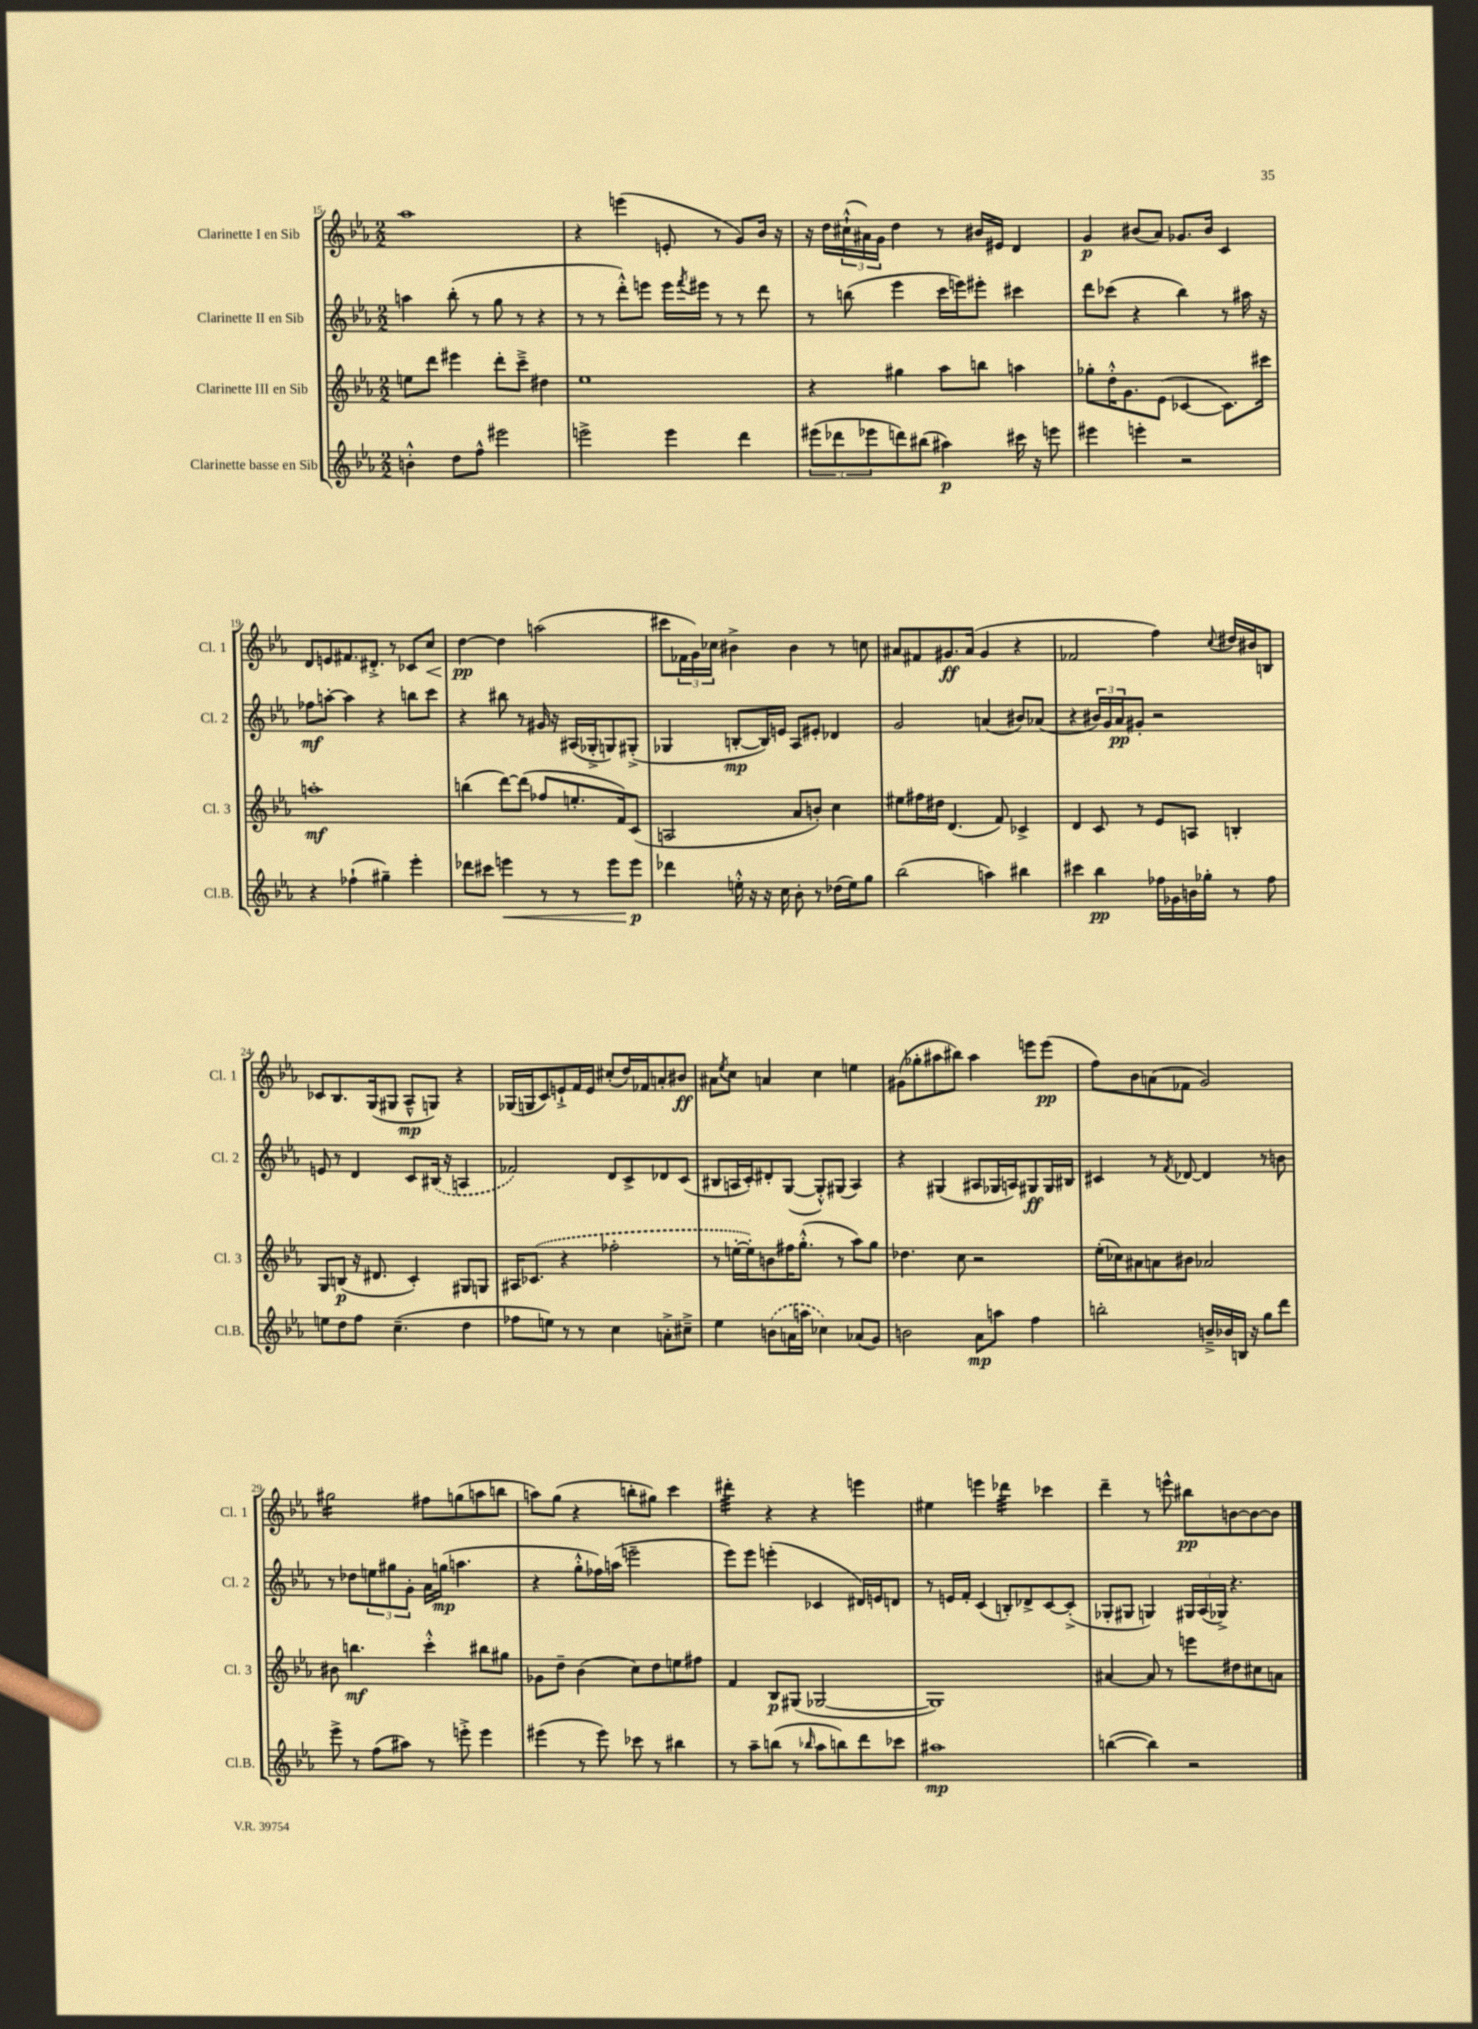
<<
\new StaffGroup <<
\new Staff = "s0" \with { instrumentName = "Clarinette I en Sib" shortInstrumentName = "Cl. 1" } {
    \clef treble \key ees \major \numericTimeSignature \time 2/2
    aes''1 |
    r4 e'''4( e'8-. r8 g'8) bes'16 r16 |
    r16 d''16 \tuplet 3/2 { cis''16-!-^( ais'16) g'16 } d''4 r8 bis'16 eis'16 d'4 |
    g'4\p bis'8( aes'8) ges'8. bis'16 c'4 |
    d'8 e'8 fis'8. dis'8.-.-> r8 ces'8 c''8\< |
    d''4~\pp\! d''4 a''2( |
    cis'''8 \tuplet 3/2 { fes'16 g'16) ces''16 } bis'4-> bis'4 r8 c''8 |
    ais'8 fis'8 gis'8.\ff ais'16( gis'4 r4 |
    fes'2 f''4) \appoggiatura { c''8 } dis''16 bis'16 b8 |
    ces'8 bes8. g16( gis8 aes8---^\mp g8) r4 |
    ges16( g16 c'8) e'8-!-> f'16 e'16 cis''8-.( d''16) fes'16 a'8-. bis'8\ff |
    ais'8 \acciaccatura { ees''8 } c''8 a'4 c''4 e''4 |
    gis'8( ges''8-. ais''8 bis''8) ais''4 e'''8 e'''8\pp( |
    f''8) bes'8 a'8( fes'8 g'2) |
    gis''2:16 fis''8 g''8( a''8 b''8 |
    a''8) g''8( r4 b''8-. gis''8) c'''4 |
    dis'''4:32-. r4 r4 e'''4 |
    eis''4 e'''4 des'''4:32 ces'''4 |
    d'''4-- r8 e'''8-^ bis''8\pp b'8~ b'8~ b'8 \bar "|." |
}
\new Staff = "s1" \with { instrumentName = "Clarinette II en Sib" shortInstrumentName = "Cl. 2" } {
    \clef treble \key ees \major \numericTimeSignature \time 2/2
    a''4 bes''8-.( r8 g''8 r8 r4 |
    r8 r8 d'''8-.-^) e'''8 e'''16 \acciaccatura { f'''8 } eis'''16 r8 r8 d'''8 |
    r8 b''8( ees'''4 c'''16 e'''16) eis'''8-. cis'''4 |
    d'''8 ces'''8( r4 bes''4) r8 ais''16 r16 |
    fes''8\mf a''8~-. a''4 r4 b''8 c'''8 |
    r4 bis''8 r8 gis'16 r16 ais16( ges16-.-> g8) gis8-.->( |
    ges4 b8~-.\mp b16) e'16 aes8 eis'8-. des'4 |
    g'2 a'4( bis'8) aes'8( |
    r4 \tuplet 3/2 { bis'16) g'16 aes'16\pp } gis'8-. r2 |
    e'8 r8 d'4 c'8 \once \slurDashed bis16( r16 a4 |
    fes'2) d'8 c'8-> des'8 c'8( |
    bis8 a16 c'16-.) dis'8-. g8~( g8-.-^) gis8( a4) |
    r4 gis4( ais8 ges16 a16) gis8\ff gis16 bis16 |
    cis'4 r8 \acciaccatura { f'8 } des'8~ des'4 r8 b'8 |
    r8 des''8 \tuplet 3/2 { e''8 gis''8 g'8-. } aes'16 g''16\mp( a''4. |
    r4 g''8-.-^ fes''16) a''16( e'''2-- |
    ees'''8) ees'''8 e'''4-.( ces'4 dis'16) e'16 d'8 |
    r8 e'16 f'16-. c'4( b8-.) des'8-> c'8~ c'8-.->( |
    ges8-. gis8 g4) \tuplet 3/2 { gis16 aes16( ges16->) } r4. \bar "|." |
}
\new Staff = "s2" \with { instrumentName = "Clarinette III en Sib" shortInstrumentName = "Cl. 3" } {
    \clef treble \key ees \major \numericTimeSignature \time 2/2
    e''8 d'''8 eis'''4 d'''8-. c'''8---> dis''4 |
    ees''1 |
    r4 gis''4 aes''8 b''8 a''4 |
    ges''8-. d''16-.-^ g'8. ees'8( ces'4~ ces'8.) cis'''16 |
    a''1-.\mf |
    b''4( d'''8~) d'''8( fes''8 e''8.-. f'16) c'8( |
    a2 aes'8 b'8-.) c''4 |
    eis''8 fis''16 dis''16 d'4.( f'8) ces'4-> |
    d'4 c'8 r8 ees'8 a8 b4-. |
    g8 b8\p( r16 dis'8. c'4-.) gis8 g8 |
    ais16 \once \slurDashed ces'8.( r4 fes''2-. |
    r8 e''16~-. e''16-.) b'8 fis''16 g''8.-.-^( r8 aes''8) g''8 |
    des''4. c''8 r2 |
    ees''16-.( ces''16) ais'8 a'8 bis'8 aes'2 |
    bis'8 b''4.\mf c'''4-.-^ bis''8 gis''8 |
    ges'8 d''8-- bes'4( c''8) d''8 e''8 fis''8 |
    f'4 bes8\p gis8( ges2~ |
    ges1) |
    ais'4~ ais'8 r8 e'''8 dis''8 cis''8 a'8 \bar "|." |
}
\new Staff = "s3" \with { instrumentName = "Clarinette basse en Sib" shortInstrumentName = "Cl.B." } {
    \clef treble \key ees \major \numericTimeSignature \time 2/2
    b'4-.-^ d''8 f''8-^ eis'''2 |
    e'''2-> e'''4 d'''4 |
    \tuplet 3/2 { eis'''8( des'''8 ees'''8 } d'''8) bis''8( ais''4\p) cis'''16 r16 e'''8 |
    eis'''4 e'''4-. r2 |
    r4 fes''4-!( gis''4--) ees'''4-. |
    des'''8 cis'''8 e'''4\< r8 r8 e'''8 e'''8\p\! |
    des'''4 e''16-.-^ r16 r16 c''16 bes'8-. r8 des''16( e''16) g''8 |
    bes''2( a''4) bis''4 |
    cis'''4 bes''4\pp fes''16 ges'16 b'16 ges''16-. r8 fes''8 |
    e''8 d''8 f''8 c''4.--( d''4 |
    fes''8 e''8) r8 r8 c''4 a'8-.-> cis''8---> |
    ees''4 \once \slurDashed b'8( a'16 a''16 ces''4) aes'8( g'8) |
    b'2 aes'8\mp a''8 f''4 |
    b''2-. b'16---> bes'16 b16 r16 g''8 d'''8 |
    ees'''8-> r8 f''8( ais''8) r8 e'''8-.-> e'''4 |
    eis'''4( r8 eis'''8) ces'''8 r8 bis''4 |
    r8 aes''8-- b''8( r8 \grace { bes''16 } aes''8 b''8) d'''8 ces'''8 |
    ais''1\mp |
    b''4~( b''4) r2 \bar "|." |
}
>>
>>
\layout { \context { \Score currentBarNumber = #15 } }
